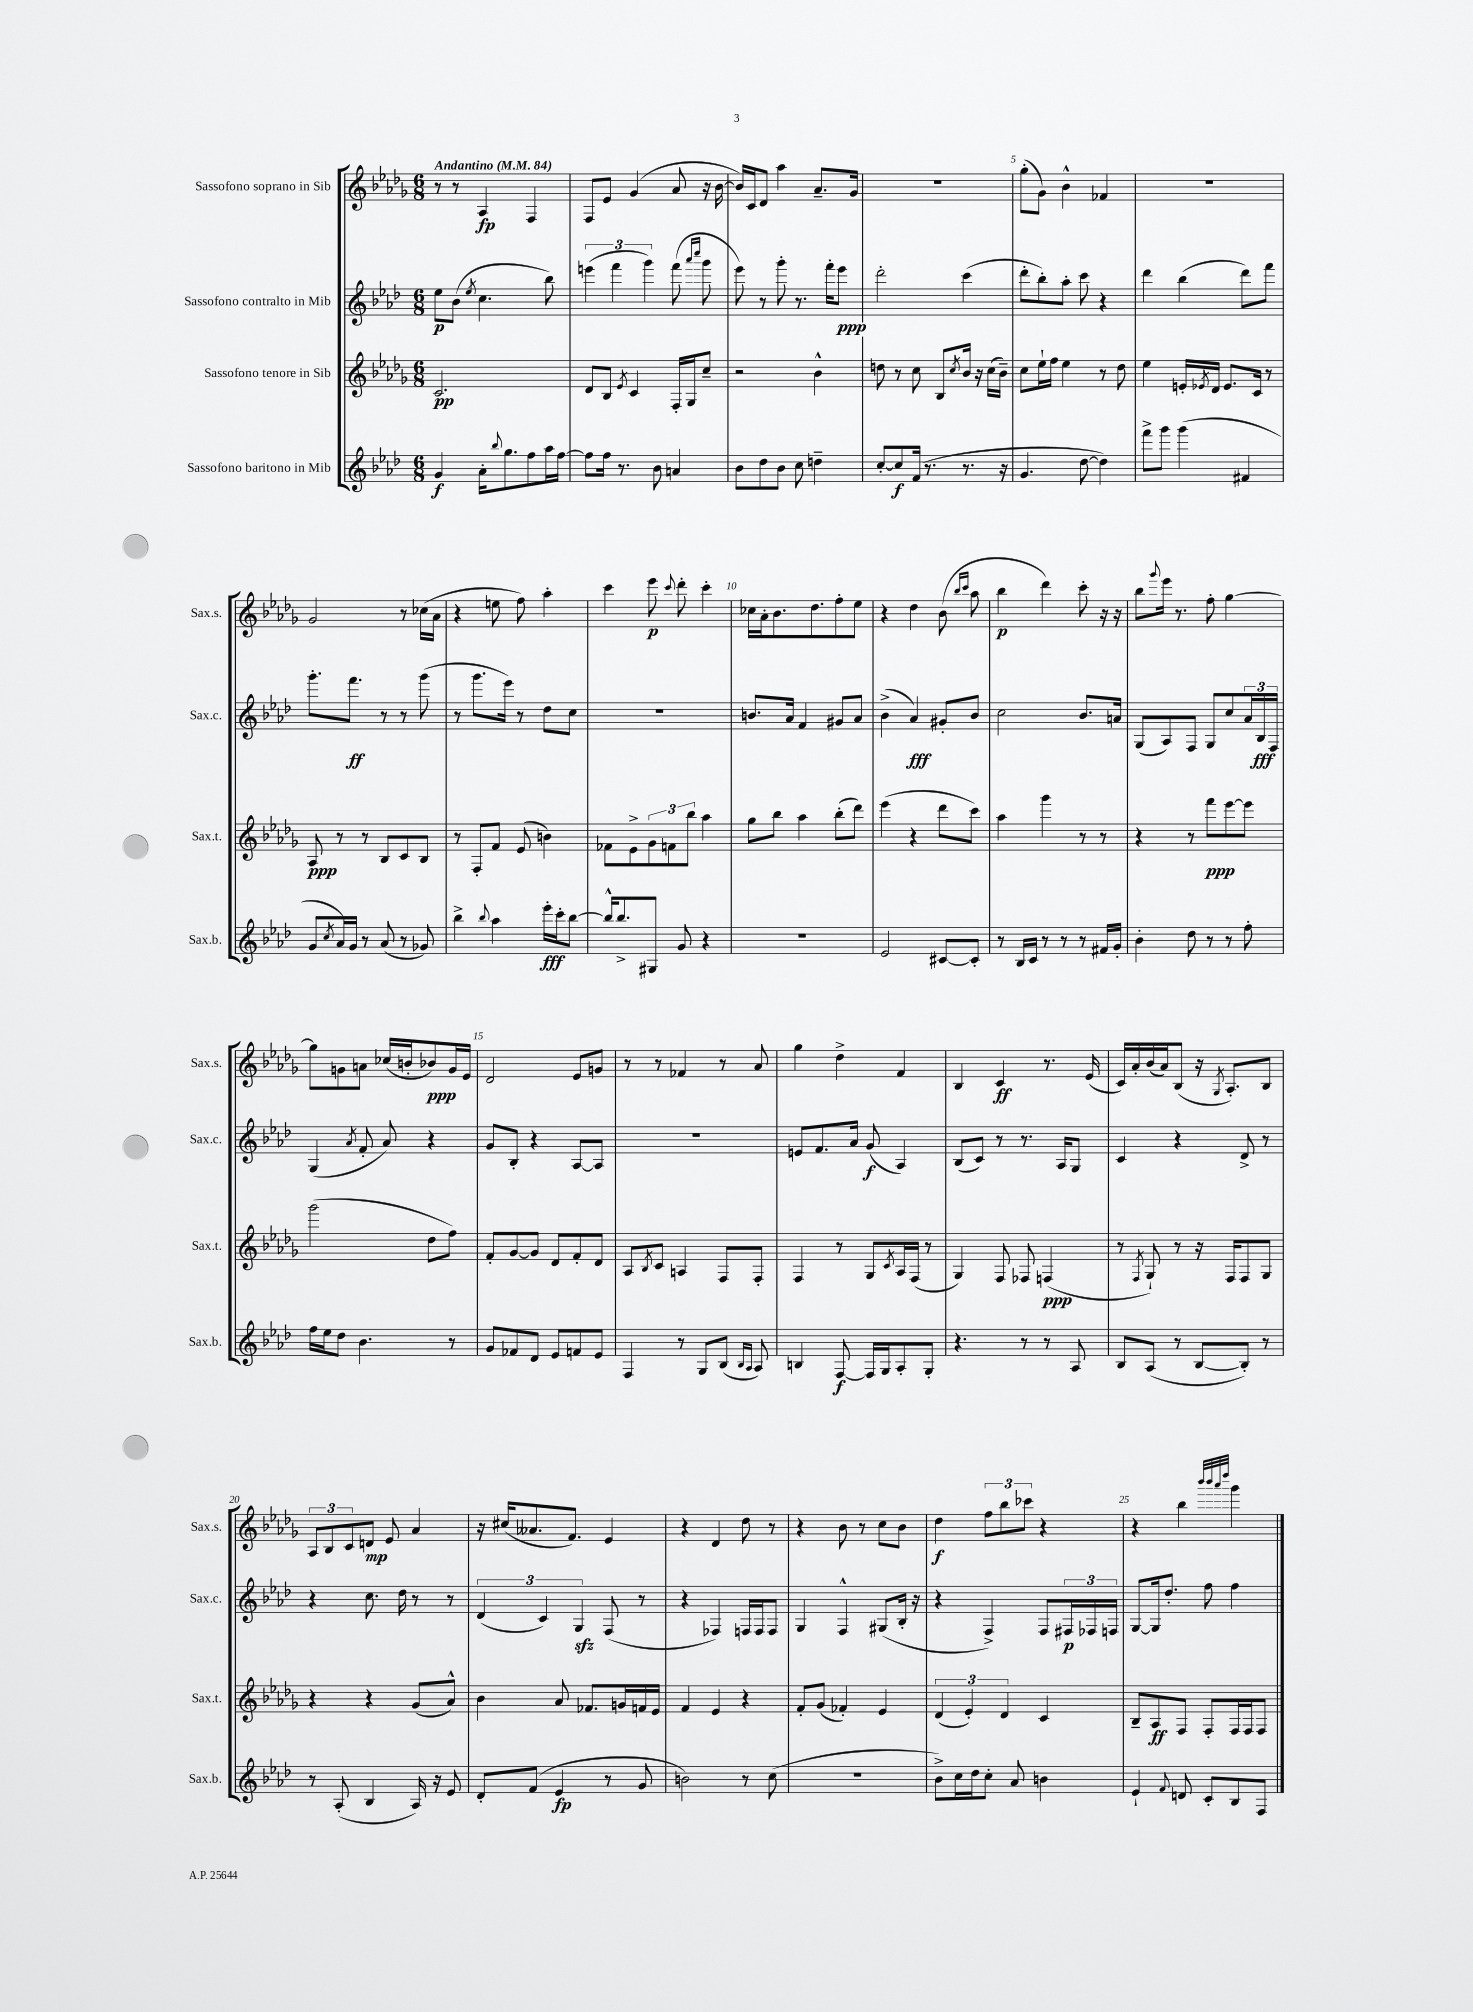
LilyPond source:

<<
\new StaffGroup <<
\new Staff = "s0" \with { instrumentName = "Sassofono soprano in Sib" shortInstrumentName = "Sax.s." } {
    \clef treble \key des \major \numericTimeSignature \time 6/8 \tempo "Andantino" 4 = 84
    r8 r8 aes4\fp f4 |
    f8 ees'8 ges'4( aes'8 r16 bes'16~ |
    bes'16) c'16 des'8 aes''4 aes'8.-- ges'16 |
    R2. |
    ges''8-.( ges'8) bes'4-^ fes'4 |
    R2. |
    ges'2 r8 ces''16( aes'16 |
    r4 e''8 f''8) aes''4-. |
    c'''4 ees'''8\p \appoggiatura { c'''8 } des'''8-. c'''4-. |
    ces''16 aes'16-. bes'8. des''8. f''8-. ees''8 |
    r4 des''4 bes'8( \grace { bes''16 c'''16 } aes''8 |
    bes''4\p des'''4) c'''8-. r16 r16 |
    bes''8 \appoggiatura { ges'''8 } ees'''16 r8. f''8-. ges''4~ |
    ges''8 g'8 a'8 ces''16( b'16-. bes'8\ppp) g'16 ees'16 |
    des'2 ees'8 g'8 |
    r8 r8 fes'4 r8 aes'8 |
    ges''4 des''4-> f'4 |
    bes4 c'4\ff r8. ees'16( |
    c'16) aes'16-. bes'16( aes'16) bes8( r16 \acciaccatura { ges8 } aes8.-.) bes8 |
    \tuplet 3/2 { aes8 bes8 c'8 } d'8\mp ees'8 aes'4 |
    r16 cis''16( aeses'8. f'8.) ees'4 |
    r4 des'4 des''8 r8 |
    r4 bes'8 r8 c''8 bes'8 |
    des''4\f \tuplet 3/2 { f''8 bes''8 ces'''8 } r4 |
    r4 bes''4 \grace { bes'''32 bes'''32 aes'''32 des''''32 } ges'''4 \bar "|." |
}
\new Staff = "s1" \with { instrumentName = "Sassofono contralto in Mib" shortInstrumentName = "Sax.c." } {
    \clef treble \key aes \major \numericTimeSignature \time 6/8
    ees''8\p bes'8( \acciaccatura { ees''8 } c''4. bes''8) |
    \tuplet 3/2 { e'''4( f'''4 g'''4) } f'''8( \grace { aes'''16 c''''16 } g'''8 |
    ees'''8) r8 g'''8-. r8. f'''16-. ees'''8\ppp |
    des'''2-. c'''4( |
    des'''8-. bes''8-.) aes''8-. c'''8 r4 |
    des'''4 bes''4( des'''8) f'''8 |
    g'''8.-. f'''8.\ff r8 r8 g'''8( |
    r8 g'''8. ees'''16) r8 des''8 c''8 |
    R2. |
    b'8. aes'16 f'4 gis'8 aes'8 |
    bes'4->( aes'4\fff) gis'8-. bes'8 |
    c''2 bes'8. a'16 |
    g8( aes8) f8 g8 c''8 \tuplet 3/2 { aes'16 bes16\fff f16 } |
    g4( \acciaccatura { aes'8 } f'8-. aes'8) r4 |
    g'8 bes8-. r4 aes8~ aes8 |
    R2. |
    e'8 f'8. aes'16 g'8\f( aes4) |
    bes8( c'8) r8 r8. aes16 g8 |
    c'4 r4 des'8-> r8 |
    r4 c''8. des''16 r8 r8 |
    \tuplet 3/2 { des'4( c'4) g4\sfz } f8( r8 |
    r4 fes4) f16 f16 f8 |
    g4 f4-^ gis8( bes16-. r16 |
    r4 f4->) f8 \tuplet 3/2 { fis16\p fes16 f16 } |
    g8~ g16 des''8.-. f''8 f''4 \bar "|." |
}
\new Staff = "s2" \with { instrumentName = "Sassofono tenore in Sib" shortInstrumentName = "Sax.t." } {
    \clef treble \key des \major \numericTimeSignature \time 6/8
    c'2.\pp |
    des'8 bes8 \acciaccatura { ees'8 } c'4 f16-. ges16 c''8-- |
    r2 bes'4-^ |
    d''8 r8 c''8 bes8 \acciaccatura { c''8 } bes'16 r16 c''16( bes'16--) |
    c''8 ees''16-! f''16 ees''4 r8 des''8 |
    ees''4 e'16-. \acciaccatura { ees'8 } des'16 ees'8. c'16 r8 |
    aes8\ppp r8 r8 bes8 c'8 bes8 |
    r8 f8-. f'8 ees'8( b'4) |
    fes'8 ees'8-> \tuplet 3/2 { ges'8 f'8 bes''8 } aes''4 |
    ges''8 bes''8 aes''4 bes''8-.( des'''8) |
    ees'''4( r4 des'''8 c'''8) |
    aes''4 ges'''4 r8 r8 |
    r4 r8 f'''8\ppp ees'''8~ ees'''8 |
    ges'''2( des''8 f''8) |
    f'8-. ges'8~ ges'8 des'8 f'8-. des'8 |
    aes8 \acciaccatura { bes8 } c'8 a4 f8 f8-. |
    f4 r8 ges8 \acciaccatura { c'8 } aes16 f16( r8 |
    ges4) f8 fes8 f4\ppp( |
    r8 \acciaccatura { f8 } ges8-!) r8 r16 f16 f8 ges8 |
    r4 r4 ges'8( aes'8-^) |
    bes'4 aes'8 fes'8. g'16 f'16 ees'16 |
    f'4 ees'4 r4 |
    f'8-. ges'8( fes'4-.) ees'4 |
    \tuplet 3/2 { des'4( ees'4-.) des'4 } c'4 |
    bes8-- aes8\ff f8 f8-. f16 f16 f8 \bar "|." |
}
\new Staff = "s3" \with { instrumentName = "Sassofono baritono in Mib" shortInstrumentName = "Sax.b." } {
    \clef treble \key aes \major \numericTimeSignature \time 6/8
    g'4\f aes'16-. \appoggiatura { bes''8 } g''8. f''8 aes''16 f''16~ |
    f''8 f''16 r8. bes'8 a'4 |
    bes'8 des''8 bes'8 c''8 d''4-- |
    c''8~-. c''8\f f'16( r8. r8. r16 |
    g'4. des''8~ des''4) |
    f'''8-> g'''8 g'''4( fis'4 |
    g'8 \acciaccatura { c''8 } aes'16) g'16 r8 aes'8( r8 ges'8) |
    bes''4-> \appoggiatura { bes''8 } aes''4 ees'''16-.\fff c'''16-. bes''8~ |
    bes''16-^ bes''8.-> gis8 g'8 r4 |
    R2. |
    ees'2 cis'8~ cis'8-. |
    r8 bes16 c'16 r8 r8 r8 fis'16 g'16-. |
    bes'4-. des''8 r8 r8 f''8-. |
    f''16 ees''16 des''8 bes'4. r8 |
    g'8 fes'8 des'8 ees'8 f'8 ees'8 |
    f4 r8 g8 bes8( \grace { bes16 aes16 } aes8) |
    b4 f8~\f f16 g16 aes8-. g8-. |
    r4. r8 r8 aes8 |
    bes8 aes8( r8 bes8~ bes8-.) r8 |
    r8 aes8-.( bes4 aes16) r16 ees'8 |
    des'8-. f'8( ees'4\fp r8 g'8 |
    b'2) r8 c''8( |
    R2. |
    bes'8->) c''16 des''16 c''8-. aes'8 b'4 |
    ees'4-! \appoggiatura { f'8 } d'8 c'8-. bes8 f8 \bar "|." |
}
>>
>>
\layout { \context { \Score \override BarNumber.break-visibility = ##(#f #t #t) barNumberVisibility = #(every-nth-bar-number-visible 5) } }
